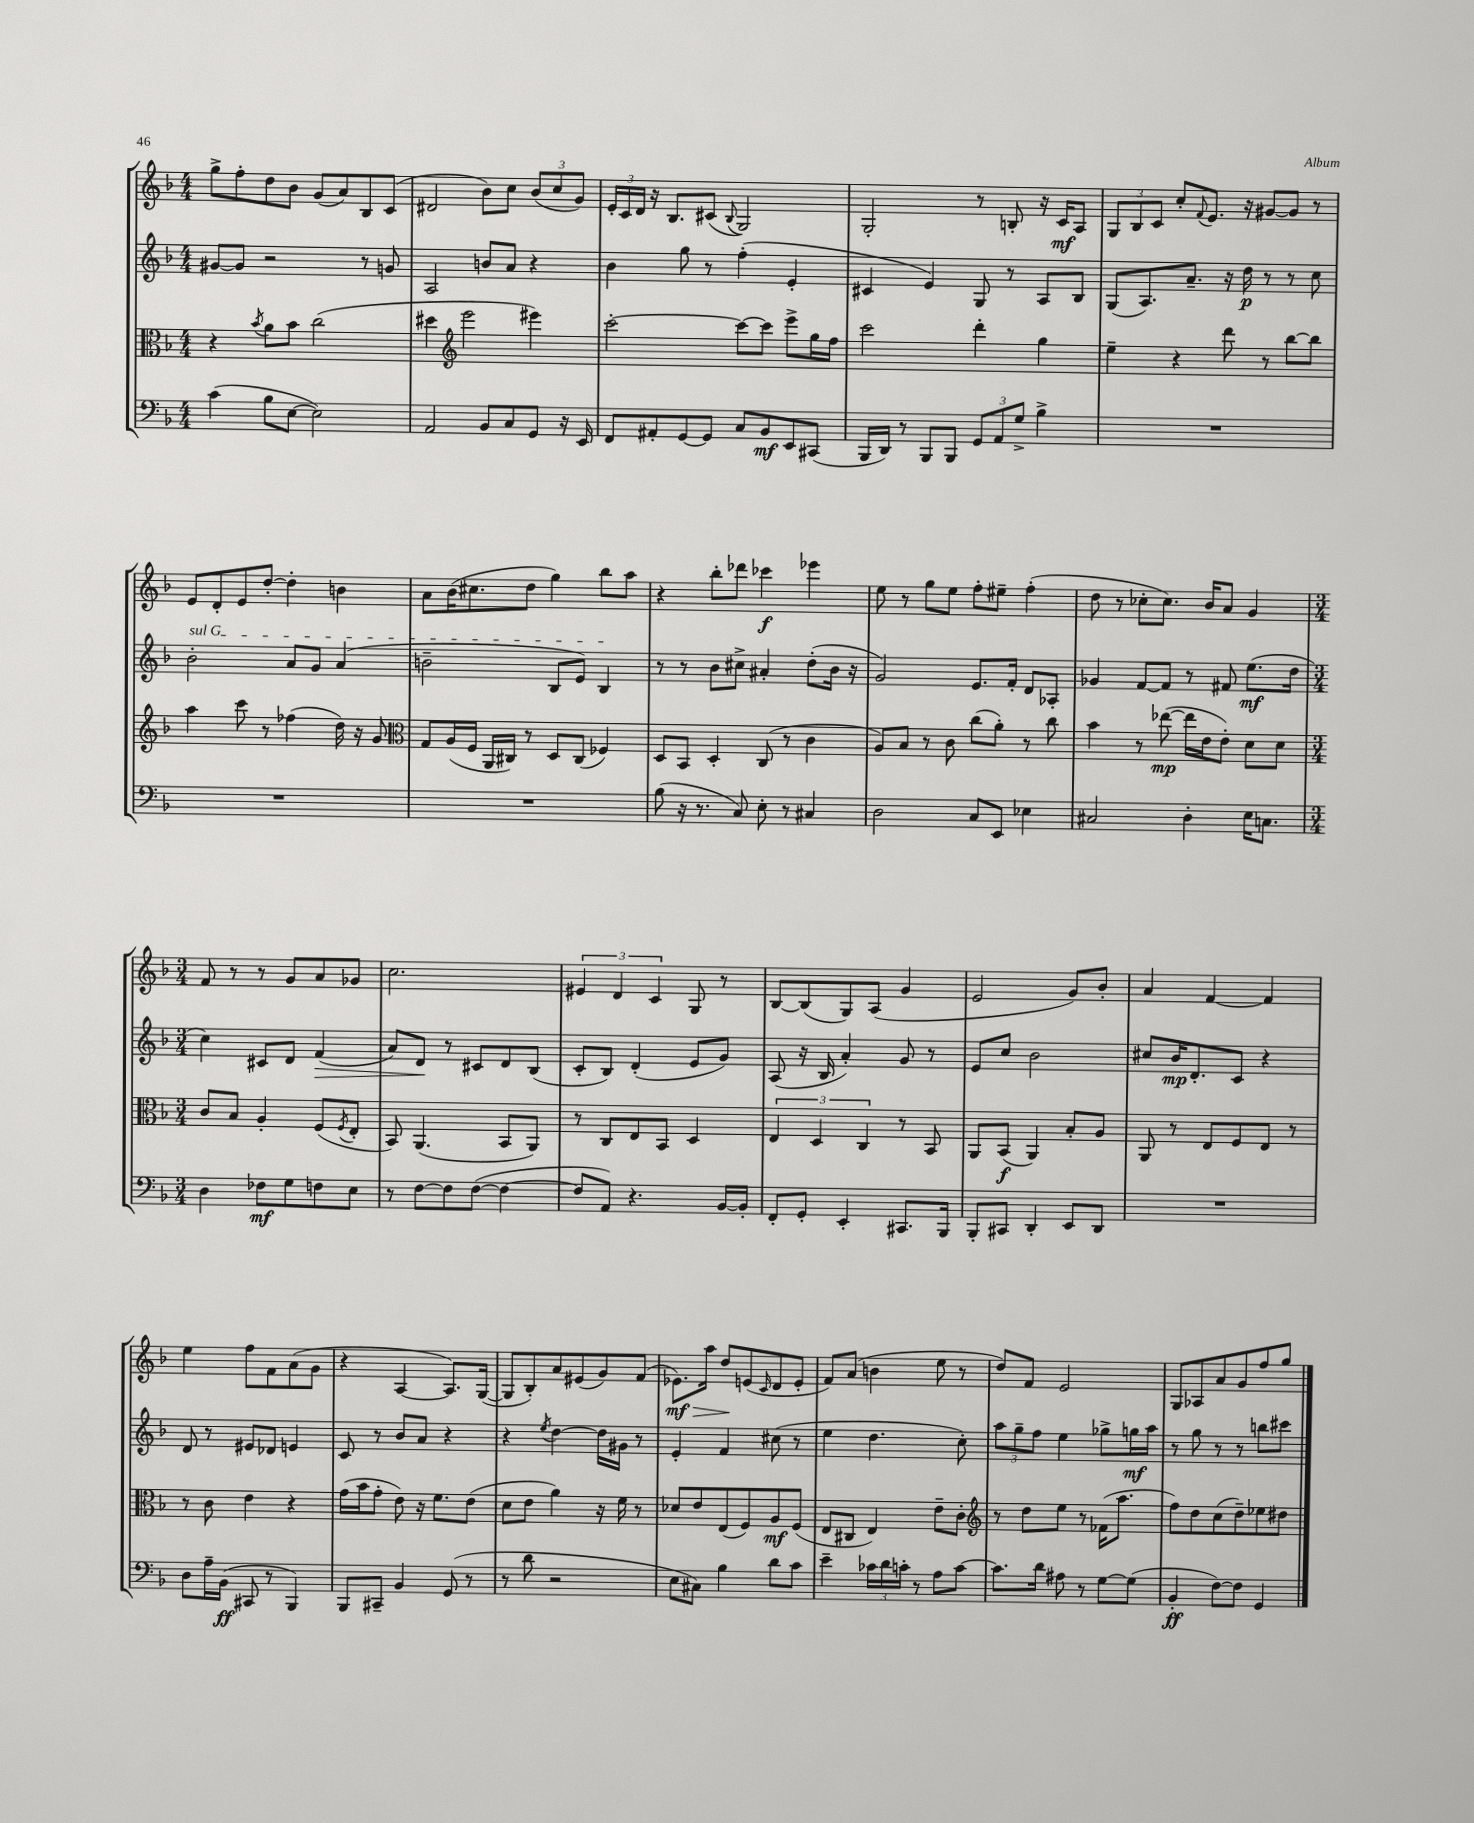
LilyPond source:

<<
\new StaffGroup <<
\new Staff = "s0" {
    \clef treble \key f \major \numericTimeSignature \time 4/4
    g''8-> f''8-. d''8 bes'8 g'8( a'8) bes8 c'8( |
    dis'2 bes'8) c''8 \tuplet 3/2 { bes'8( c''8 g'8) } |
    \tuplet 3/2 { e'16-. c'16 d'16 } r16 bes8. cis'8( \appoggiatura { bes8 } g2) |
    g2-. r8 b8-. r16 c'16\mf a8 |
    \tuplet 3/2 { g8 bes8 c'8 } c''8-. \appoggiatura { f'8 } e'8. r16 gis'8~ gis'8 r8 |
    e'8 d'8-. e'8 d''8~-. d''4-. b'4 |
    a'8 bes'16( cis''8. d''8 g''4) bes''8 a''8 |
    r4 bes''8-. des'''8 ces'''4\f ees'''4 |
    e''8 r8 g''8 e''8 f''8-. eis''8-- f''4-.( |
    d''8 r8 ces''8-. ces''8.) bes'16 a'8 g'4 |
    \numericTimeSignature \time 3/4 f'8 r8 r8 g'8 a'8 ges'8 |
    c''2. |
    \tuplet 3/2 { eis'4 d'4 c'4 } g8 r8 |
    bes8~ bes8( g8) a8( g'4 |
    e'2 g'8) bes'8-. |
    a'4 f'4~ f'4 |
    e''4 f''8 f'8 a'8( g'8 |
    r4 a4~ a8.) g16~( |
    g8 bes8-.) a'8 eis'8( g'8) f'8( |
    ees'8.\mf\>) a''16 d''8\! e'8( \grace { c'16 } d'8 e'8-. |
    f'8) a'8( b'4 e''8 r8 |
    d''8) f'8 e'2 |
    g8 aes8 a'8 g'8 f''8 g''8 \bar "|." |
}
\new Staff = "s1" {
    \clef treble \key f \major \numericTimeSignature \time 4/4
    gis'8~ gis'8 r2 r8 g'8 |
    a2 b'8 a'8 r4 |
    bes'4 g''8 r8 f''4-.( e'4-. |
    cis'4 e'4) g8 r8 a8 bes8 |
    g8( a8.) a'8.-- r16 d''16\p r8 r8 c''8 |
    \once \override TextSpanner.bound-details.left.text = \markup { \italic "sul G" } bes'2-.\startTextSpan a'8 g'8 a'4( |
    b'2-- bes8 e'8) bes4\stopTextSpan |
    r8 r8 bes'8 cis''8-> ais'4-. d''8-.( bes'16 r16 |
    g'2) e'8. f'16-. d'8 aes8-. |
    ges'4 f'8~ f'8 r8 fis'8 e''8.\mf( d''16 |
    \numericTimeSignature \time 3/4 c''4) cis'8 d'8 f'4\>( |
    a'8) d'8\! r8 cis'8 d'8 bes8( |
    c'8-. bes8) d'4-.( e'8 g'8) |
    a8( r16 bes16 a'4-.) g'8 r8 |
    e'8 c''8 bes'2 |
    cis''8 bes'16\mp d'8.-. c'8 r4 |
    d'8 r8 eis'8 des'8 e'4 |
    c'8 r8 bes'8 a'8 r4 |
    r4 \acciaccatura { e''8 } d''4~ d''16 gis'16 r8 |
    e'4-. f'4 cis''8( r8 |
    e''4 d''4. c''8-.) |
    \tuplet 3/2 { a''8 g''8-- f''8 } e''4 ges''8-> g''16\mf a''16 |
    r8 g''8 r8 r8 b''8 cis'''8 \bar "|." |
}
\new Staff = "s2" {
    \clef alto \key f \major \numericTimeSignature \time 4/4
    r4 \acciaccatura { bes'8 } a'8 bes'8 c''2( |
    dis''4 \clef treble e'''2 eis'''4) |
    c'''2~-. c'''8~ c'''8 e'''8-> g''16 f''16 |
    c'''2 d'''4-. g''4 |
    e''4-- r4 d'''8 r8 bes''8~ bes''8 |
    a''4 c'''8 r8 fes''4( d''16) r16 g'8 |
    \clef alto g8 a16( f16 a,16 cis16) r8 d8 cis8( fes4) |
    d8 bes,8 d4-. c8( r8 c'4 |
    a8) bes8 r8 c'8 c''8( a'8-.) r8 c''8 |
    bes'4 r8 ees''8~\mp( ees''16 e'16 e'8-.) d'8 d'8 |
    \numericTimeSignature \time 3/4 c'8 bes8 a4-. f8( \acciaccatura { f8 } e8-. |
    bes,8) a,4.( bes,8 a,8) |
    r8 c8 e8 bes,8 d4 |
    \tuplet 3/2 { e4 d4 c4 } r8 bes,8 |
    a,8 bes,8\f( a,4) bes8-. a8 |
    a,8 r8 e8 f8 e8 r8 |
    r8 c'8 e'4 r4 |
    g'16( bes'16 g'8-. e'8) r16 f'8. e'8( |
    d'8 e'8 a'4) r16 f'16 r8 |
    des'8 e'8 e8( f8) a8\mf f8( |
    e8 cis8 e4) e'8-- c'8-. |
    \clef treble r8 d''8 e''8 r8 fes'16( a''8. |
    f''8) d''8 c''8( d''8--) ees''8 dis''8 \bar "|." |
}
\new Staff = "s3" {
    \clef bass \key f \major \numericTimeSignature \time 4/4
    c'4( bes8 e8~ e2) |
    a,2 bes,8 c8 g,8 r16 e,16 |
    f,8 ais,8-. g,8~ g,8 c8 bes,8\mf e,8 cis,8( |
    bes,,16 d,16) r8 bes,,8 bes,,8 \tuplet 3/2 { g,8 a,8 g8-> } bes4-> |
    R1 |
    R1 |
    R1 |
    bes8( r16 r8. c8) e8-. r8 cis4 |
    d2 c8 e,8 ees4 |
    cis2 d4-. e16 c8. |
    \numericTimeSignature \time 3/4 d4 fes8\mf g8 f8 e8 |
    r8 f8~ f8 f8~( f4~ |
    f8 a,8) r4. bes,16~ bes,16-. |
    f,8-. g,8-. e,4-. cis,8. bes,,16 |
    bes,,8-. cis,8 d,4-. e,8 d,8 |
    R2. |
    d8 a16-- bes,16\ff( cis,8 r8 bes,,4) |
    bes,,8 cis,8-- bes,4 g,8( r8 |
    r8 d'8 r2 |
    e8 cis8) bes4 d'8 c'8 |
    e'4-- \tuplet 3/2 { ces'16 d'16 c'16-. } r8 a8 c'8~ |
    c'8. d'16 ais8 r8 g8~ g8( |
    bes,4-.\ff f8~) f8 g,4 \bar "|." |
}
>>
>>
\layout { \context { \Score \remove "Bar_number_engraver" } }
